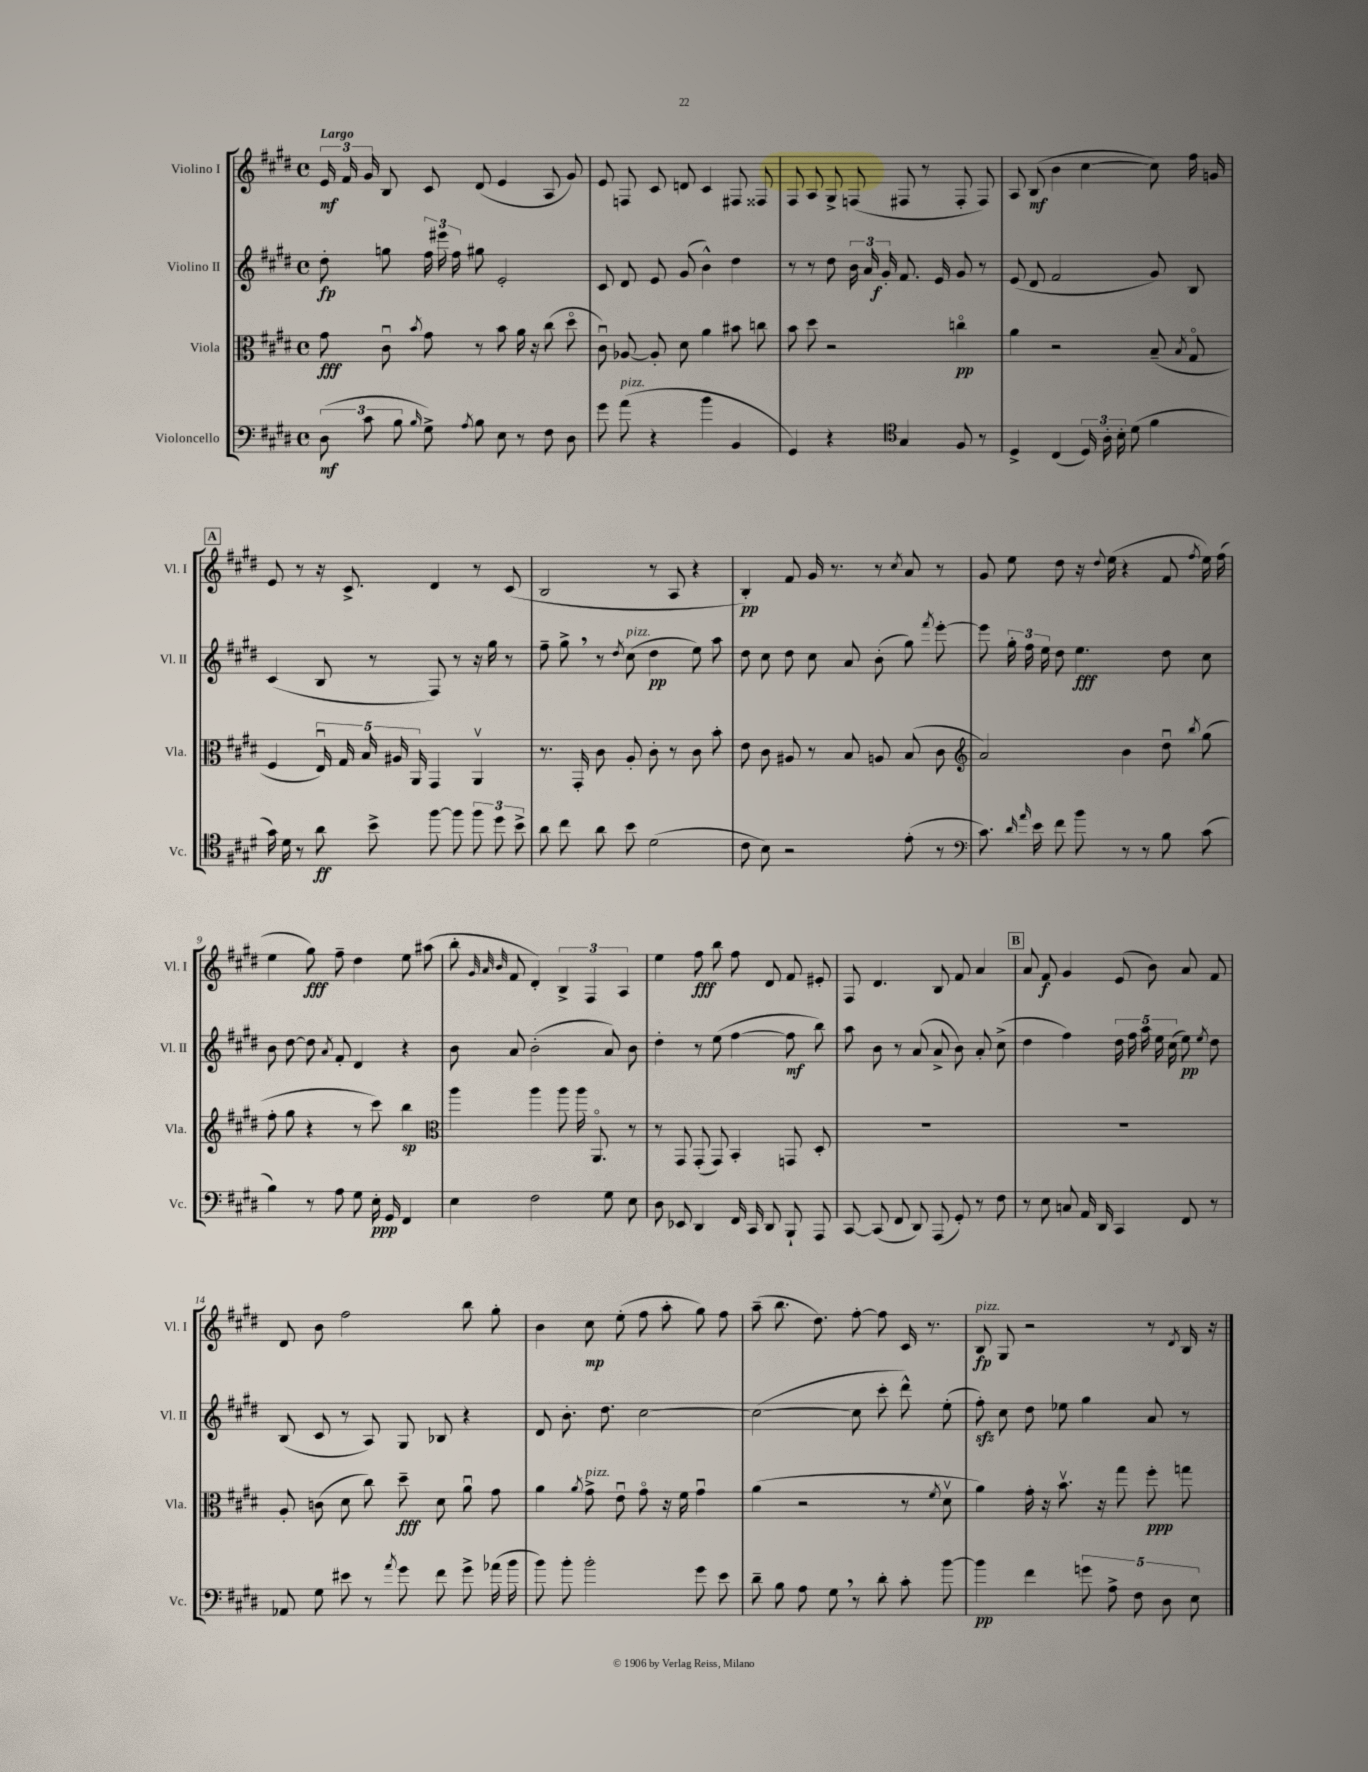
<<
\new StaffGroup <<
\new Staff = "s0" \with { instrumentName = "Violino I" shortInstrumentName = "Vl. I" } {
    \clef treble \key e \major \defaultTimeSignature \time 4/4 \tempo "Largo"
    \autoBeamOff \tuplet 3/2 { e'16\mf fis'16 gis'16 } b8 cis'8 dis'8( e'4 a8 gis'8) |
    e'8 f8 cis'8 d'8 cis'4 fis8 fisis8 |
    fis8 a8 gis8-> f8( fis8 r8 fis8-. fis8) |
    a8 b8\mf( b'4 cis''4~ cis''8) fis''16 g'16 |
    \mark \markup { \box "A" } e'8 r8 r16 cis'8.-> dis'4 r8 cis'8( |
    b2 r8 a8 r4 |
    b4-.\pp) fis'8 gis'16 r8. r8 \acciaccatura { cis''8 } a'8 r8 |
    gis'8 e''8 dis''8 r16 \appoggiatura { dis''8 } e''16( r4 fis'8 \acciaccatura { fis''8 } e''16) fis''16( |
    e''4 gis''8\fff) fis''8-- dis''4 e''8 ais''8( |
    b''8-. \grace { gis'32 a'32 b'32 } fis'8 dis'4-.) \tuplet 3/2 { b4-> fis4 a4 } |
    e''4 fis''8\fff b''8 fis''8 dis'8 fis'8 eis'8-. |
    fis8 dis'4. b8 fis'8 a'4 |
    \mark \markup { \box "B" } a'8 fis'8\f gis'4 e'8( b'8) a'8 fis'8 |
    dis'8 b'8 fis''2 b''8 gis''8-. |
    b'4 cis''8\mp e''8-.( fis''8 a''8-. gis''8) fis''8 |
    a''8--( b''8. dis''8.) fis''8~-. fis''8 cis'16 r8. |
    b8\fp^\markup { \italic "pizz." } gis8 r2 r8 \acciaccatura { dis'8 } b16 r16 \bar "|." |
}
\new Staff = "s1" \with { instrumentName = "Violino II" shortInstrumentName = "Vl. II" } {
    \clef treble \key e \major \defaultTimeSignature \time 4/4
    \autoBeamOff dis''8-.\fp g''8 \tuplet 3/2 { fis''16 eis'''16 fis''16 } gis''8 e'2-. |
    cis'8 dis'8 e'8 gis'8( b'4-^) dis''4 |
    r8 r8 dis''8 \tuplet 3/2 { b'16 a'16 gis'16-.\f } fis'8. e'16 gis'8 r8 |
    e'8( dis'8 fis'2 gis'8) b8 |
    \mark \markup { \box "A" } cis'4( b8 r8 fis8) r8 r16 gis''16 r8 |
    fis''8-- gis''8-> \breathe r8 \acciaccatura { dis''8 } cis''8^\markup { \italic "pizz." }( dis''4\pp e''8) a''8 |
    dis''8 cis''8 dis''8 cis''8 a'8 b'8-.( gis''8) \acciaccatura { fis'''8 } e'''8~-. |
    e'''8 \tuplet 3/2 { gis''16-. fis''16 e''16 } dis''8 e''4.\fff dis''8 cis''8 |
    b'8 dis''8~ dis''8 \acciaccatura { a'8 } fis'8-. dis'4 r4 |
    b'8 a'8 b'2-.( a'8) b'8 |
    dis''4-. r8 e''8( fis''4~ fis''8\mf b''8) |
    a''8 b'8 r8 a'8( a'8-> b'8) a'8-. cis''8->( |
    \mark \markup { \box "B" } dis''4 fis''4) \tuplet 5/4 { dis''16 fis''16 a''16 e''16 cis''16( } e''8\pp) \acciaccatura { e''8 } dis''8 |
    b8( cis'8 r8 a8) gis8 bes8 r4 |
    dis'8 b'8.-. dis''8. cis''2~ |
    cis''2~( cis''8 cis'''8-. dis'''8-^) e''8-.( |
    fis''8-.\sfz) cis''8 dis''8 ees''8 gis''4 a'8 r8 \bar "|." |
}
\new Staff = "s2" \with { instrumentName = "Viola" shortInstrumentName = "Vla." } {
    \clef alto \key e \major \defaultTimeSignature \time 4/4
    \autoBeamOff gis'8\fff cis'8\downbow \acciaccatura { b'8 } gis'8 r8 b'8 a'16 r16 cis''8( dis''8\flageolet |
    cis'8\downbow) aes8~ aes8-. dis'8 a'4 bis'8 c''8 |
    b'8 dis''8 r2 c''4\flageolet\pp |
    a'4 r2 b8--( \acciaccatura { b8 } gis8\flageolet |
    \mark \markup { \box "A" } fis4 \tuplet 5/4 { e16\downbow) gis16 b16 ais16 a,16 } gis,4 a,4\upbow |
    r8. gis,16-. cis'8 a8-. cis'8-. r8 cis'8 b'8-. |
    e'8 cis'8 ais8 r8 b8 a8 b8( cis'8 |
    \clef treble a'2) b'4 dis''8\downbow \acciaccatura { b''8 } gis''8( |
    fis''8-. gis''8 r4 r8 cis'''8) b''4\sp |
    \clef alto a''4 a''4 a''8 a''16 a,8.\flageolet r8 |
    r8 gis,8 gis,8-.( gis,8) b,4-. g,8 dis8-. |
    R1 |
    \mark \markup { \box "B" } R1 |
    a8-. c'8( dis'8 cis''8) dis''8--\fff dis'8 a'8\downbow gis'8 |
    a'4 \acciaccatura { a'8 } gis'8->^\markup { \italic "pizz." } e'8\downbow gis'8\flageolet r16 fis'16 gis'4\downbow |
    a'4( r2 r8 \acciaccatura { fis'8 } dis'8\upbow |
    a'4) gis'16-. r16 b'8.\upbow r16 gis''8 fis''8-.\ppp g''8 \bar "|." |
}
\new Staff = "s3" \with { instrumentName = "Violoncello" shortInstrumentName = "Vc." } {
    \clef bass \key e \major \defaultTimeSignature \time 4/4
    \autoBeamOff \tuplet 3/2 { dis8\mf( cis'8 b8 } \grace { b16 } gis8->) \acciaccatura { a8 } b8 e8 r8 fis8 dis8 |
    gis'8 a'8^\markup { \italic "pizz." }( r4 b'4 b,4 |
    gis,4) r4 \clef tenor gis4 fis8 r8 |
    dis4-> cis4( \tuplet 3/2 { dis16) a16-. b16-. } dis'8( fis'4 |
    \mark \markup { \box "A" } gis'16) dis'16 r8 a'8\ff b'8-> fis''8~ fis''8 \tuplet 3/2 { fis''8 dis''8 b'8-> } |
    a'8 cis''8 a'8 b'8 dis'2( |
    cis'8 b8) r2 e'8-.( r8 |
    \clef bass cis'8.) \grace { dis'16 a'16 } e'16 fis'8 b'8 r8 r8 b8 cis'8( |
    b4) r8 a8 gis8 e16-.\ppp gis,16 fis,4 |
    e4 fis2 gis8 e8 |
    dis8 ees,8 dis,4 fis,16 cis,16 dis,8 b,,8-! a,,8 |
    cis,8~ cis,8( fis,8 dis,8) a,,8( gis,8-.) r8 fis8 |
    \mark \markup { \box "B" } r8 e8 c8 a,16 dis,16 cis,4 fis,8 r8 |
    aes,8 gis8 eis'8 r8 \acciaccatura { a'8 } gis'8 fis'8 gis'8-> aes'16( b'16 |
    b'8) b'8-. b'2-. gis'8 e'8 |
    dis'8-- b8 a8 gis8 \breathe r8 dis'8-. cis'8-. b'8~ |
    b'4\pp fis'4 \tuplet 5/4 { g'8 a8-> fis8 dis8 e8 } \bar "|." |
}
>>
>>
